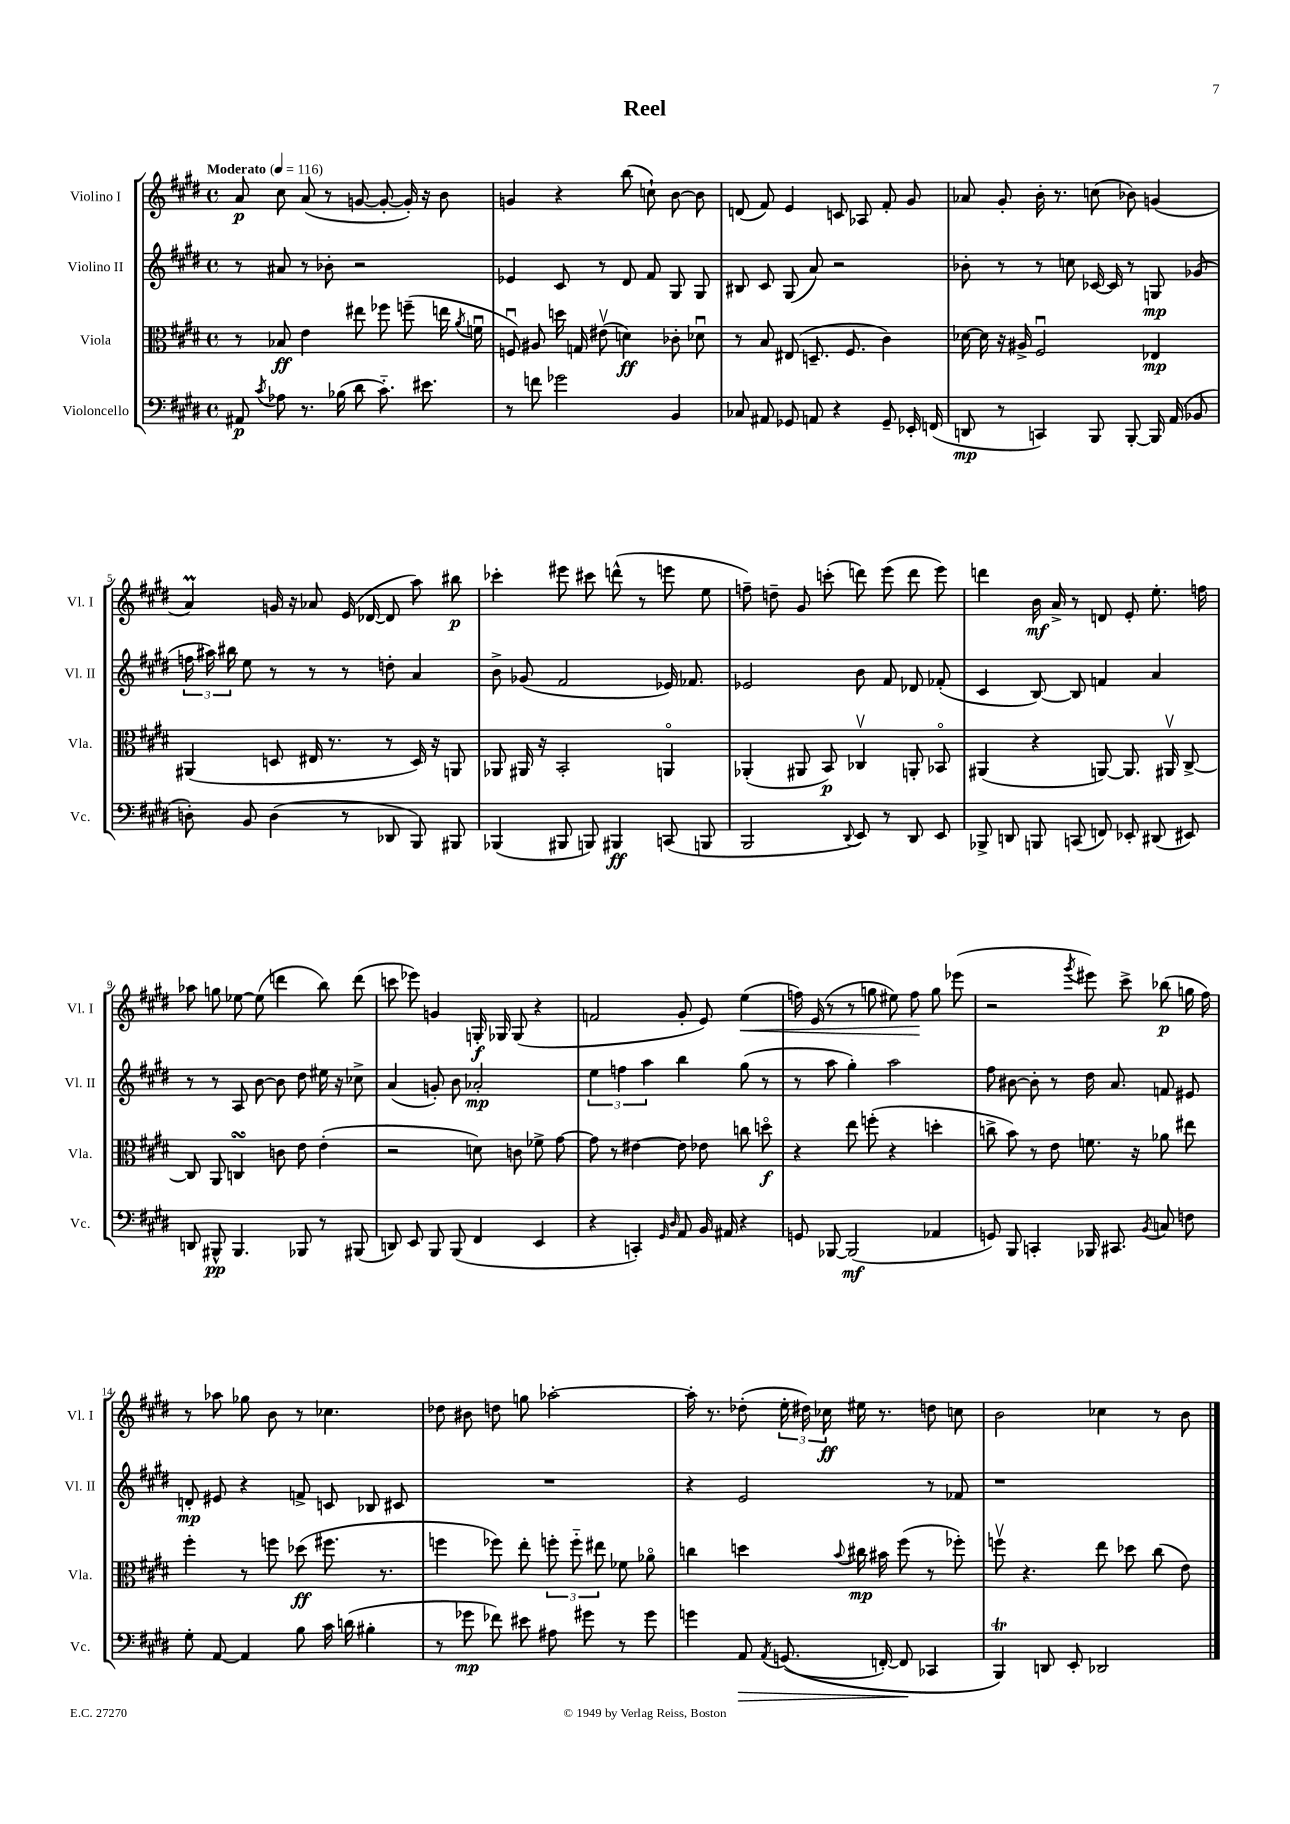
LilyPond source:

\header { title = "Reel" }
<<
\new StaffGroup <<
\new Staff = "s0" \with { instrumentName = "Violino I" shortInstrumentName = "Vl. I" } {
    \clef treble \key e \major \defaultTimeSignature \time 4/4 \tempo "Moderato" 4 = 116
    \autoBeamOff a'8\p cis''8 a'8( r8 g'8~ g'8~-. g'16-.) r16 b'8 |
    g'4 r4 b''8( c''8-!) b'8~ b'8 |
    d'8( fis'8) e'4 c'8 aes8 fis'8-. gis'8 |
    aes'8 gis'8-. b'16-. r8. c''8( bes'8) g'4( |
    a'4\prall) g'16 r16 aes'8 e'16( des'16~ des'8 a''8) bis''8\p |
    ces'''4-. eis'''8 cis'''8 d'''8-^( r8 e'''8 e''8 |
    f''8--) d''8-- gis'8 c'''8-.( d'''8) e'''8( d'''8 e'''8) |
    d'''4 b'16\mf a'16-> r8 d'8 e'8-. e''8.-. f''16 |
    aes''8 g''8 ees''8~ ees''8( d'''4 b''8) d'''8( |
    c'''8 ees'''8) g'4 g16-.\f ges16 ges8( r4 |
    f'2 gis'8-. e'8) e''4\<( |
    f''16) e'16( r8 r8 g''8 eis''8) f''8\! g''8 ees'''8( |
    r2 \acciaccatura { gis'''8 } eis'''8) cis'''8-> bes''8\p( g''16 fis''16) |
    r8 aes''8 ges''8 b'8 r8 ces''4. |
    des''8 bis'8 d''8 g''8 aes''2~-. |
    aes''16-. r8. des''8-.( \tuplet 3/2 { e''16-. dis''16) ces''16\ff } eis''16 r8. d''8 c''8 |
    b'2 ces''4 r8 b'8 \bar "|." |
}
\new Staff = "s1" \with { instrumentName = "Violino II" shortInstrumentName = "Vl. II" } {
    \clef treble \key e \major \defaultTimeSignature \time 4/4
    \autoBeamOff r8 ais'8 r8 bes'8-. r2 |
    ees'4 cis'8 r8 dis'8 fis'8 gis8 gis8 |
    bis8 cis'8 gis8( a'8) r2 |
    bes'8-. r8 r8 c''8 ces'16~ ces'16 r8 g8\mp ges'8( |
    \tuplet 3/2 { f''16 ais''16) bis''16 } e''8 r8 r8 r8 d''8-. a'4 |
    b'8-> ges'8( fis'2 ees'16) fes'8. |
    ees'2 b'8 fis'8 des'8 fes'8-.( |
    cis'4 b8~) b8 f'4 a'4 |
    r8 r8 a8 b'8~ b'8 dis''8 eis''16 r16 ces''8-> |
    a'4( g'8-.) b'8 aes'2-.\mp |
    \tuplet 3/2 { e''4 f''4 a''4 } b''4 gis''8( r8 |
    r8 a''8 gis''4-.) a''2 |
    fis''8 bis'8~ bis'8-. r8 dis''16 a'8. f'8 eis'8 |
    d'8-.\mp eis'8 r4 f'8-> c'8 bes8 cis'8 |
    R1 |
    r4 e'2 r8 fes'8 |
    r1 \bar "|." |
}
\new Staff = "s2" \with { instrumentName = "Viola" shortInstrumentName = "Vla." } {
    \clef alto \key e \major \defaultTimeSignature \time 4/4
    \autoBeamOff r8 bes8\ff e'4 eis''8 fes''8 f''8--( e''16 \acciaccatura { a'8 } f'16\downbow |
    f8\downbow) ais8 d''16 g16 eis'8\upbow( d'4\ff) ces'8-. des'8\downbow |
    r8 b8 eis8( d8.-- fis8. cis'4) |
    des'16~ des'16 r16 ais16-> fis2\downbow ees4\mp |
    ais,4( d8 eis16 r8. r8 d16) r16 a,8 |
    aes,8 ais,16 r16 b,2-. a,4\flageolet |
    aes,4-.( ais,8 b,8\p) ces4\upbow a,8-. bes,8\flageolet |
    ais,4( r4 a,8~) a,8. ais,16\upbow cis8~-> |
    cis8 a,8 c4\turn c'8 e'8 e'4-.( |
    r2 d'8) c'8 fes'8-> gis'8~ |
    gis'8 r8 eis'4~ eis'8 ees'8 c''8 d''8\flageolet\f |
    r4 e''8 f''8-.( r4 d''4-. |
    c''8-> b'8) r8 e'8 f'8. r16 aes'8 eis''8 |
    fis''4-. r8 f''8 des''8\ff( fis''8. r8. |
    f''4 fes''8) e''8-. \tuplet 3/2 { f''8-. f''8-_ eis''8 } fes'8 aes'8\flageolet |
    c''4 d''4 \appoggiatura { b'8 } cis''16\mp bis'16 fis''8( r8 fes''8-.) |
    f''8\upbow r4. e''8 des''8 cis''8( e'8) \bar "|." |
}
\new Staff = "s3" \with { instrumentName = "Violoncello" shortInstrumentName = "Vc." } {
    \clef bass \key e \major \defaultTimeSignature \time 4/4
    \autoBeamOff ais,8\p \acciaccatura { cis'8 } aes8 r8. bes16( dis'8 cis'8.-_) eis'8. |
    r8 f'8 ges'2 b,4 |
    ces8 ais,8 ges,8 a,8 r4 ges,8-- ees,16-. f,16( |
    d,8\mp r8 c,4) b,,8 b,,8~-. b,,16 a,16( bes,8 |
    d8-.) b,8 d4( r8 des,8 b,,8) bis,,8 |
    bes,,4( bis,,8 b,,8) bis,,4\ff c,8( b,,8 |
    b,,2 \appoggiatura { dis,8 } e,8) r8 dis,8 e,8 |
    bes,,8-> d,8 b,,8 c,8( f,8) ees,8-. dis,8( eis,8) |
    d,8 bis,,8-^\pp bis,,4. bes,,8 r8 bis,,8( |
    d,8) e,8 b,,8 b,,8( fis,4 e,4 |
    r4 c,4-.) \grace { gis,16 dis16 } a,8 b,16 ais,16 r4 |
    g,8 bes,,8~ bes,,2\mf( aes,4 |
    g,8) b,,8 c,4-. bes,,16 cis,8. \acciaccatura { b,8 } c8 f8 |
    gis8-. a,8~ a,4 b8 cis'16 d'16( bis4-. |
    r8 ges'8\mp fes'8) eis'8 ais8 gis'8 r8 gis'8 |
    g'4 a,8\> \acciaccatura { a,8 } g,8.(\( f,16~-.) f,8\! ces,4 |
    b,,4\trill\) d,8 e,8-. des,2 \bar "|." |
}
>>
>>
